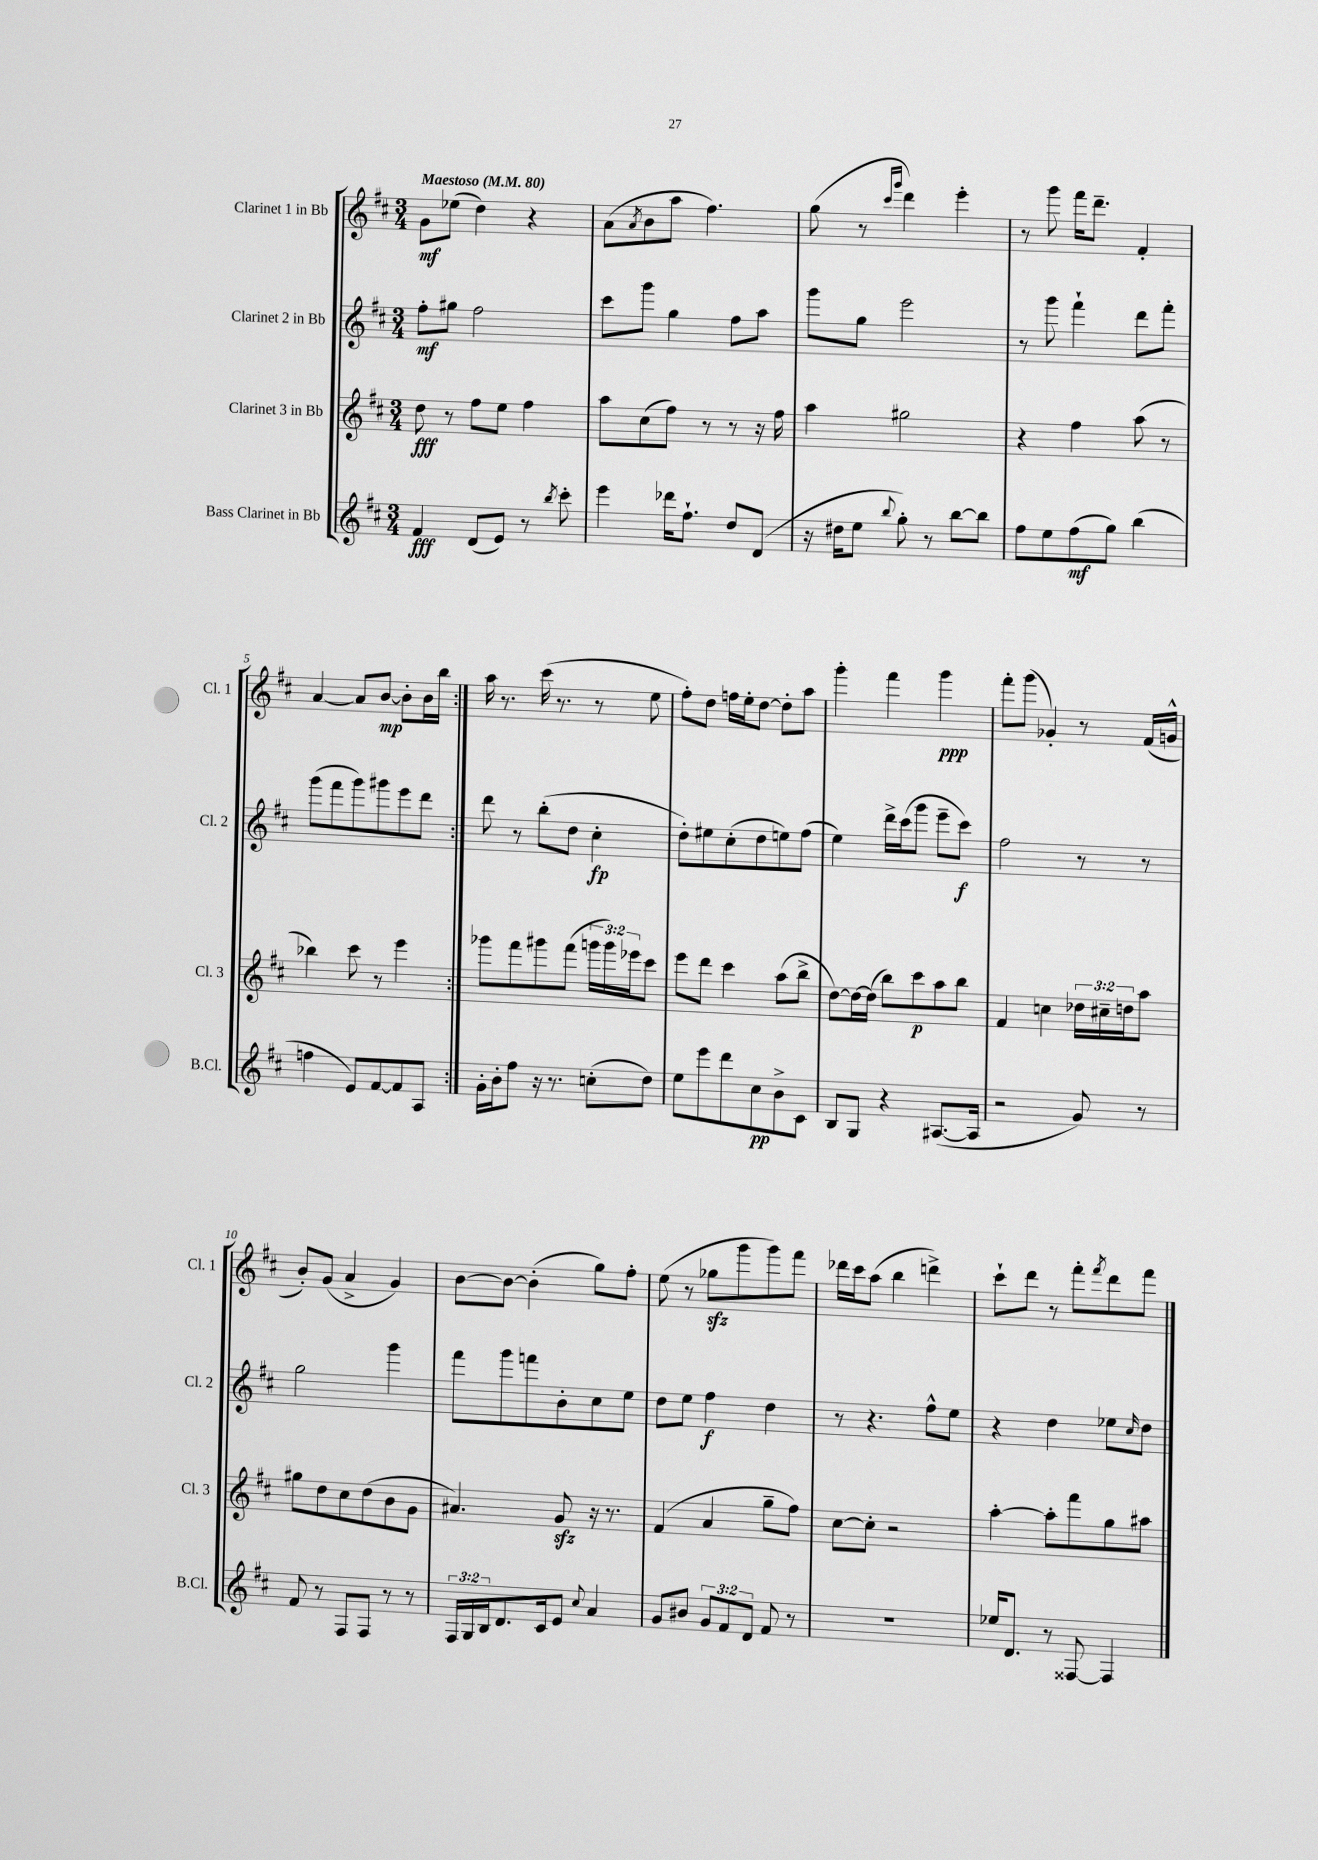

**kern	**kern	**kern	**kern
*staff4	*staff3	*staff2	*staff1
*clefG2	*clefG2	*clefG2	*clefG2
*k[f#c#]	*k[f#c#]	*k[f#c#]	*k[f#c#]
*M3/4	*M3/4	*M3/4	*M3/4
*MM80	*MM80	*MM80	*MM80
4f#	8dd	8ff#'	8g
.	8r	8gg#	(8ee-
(8d	8ff#	2ff#	4dd)
8e)	8ee	.	.
8r	4ff#	.	4r
8qbb	.	.	.
8ccc#'	.	.	.
=	=	=	=
4eee	8aa	8ccc#	(8a
.	.	.	8qa
.	(8cc#	8ggg	8b
16ddd-	8ff#)	4gg	8aa
8.ff#`	.	.	.
.	8r	.	4.ff#)
8dd	8r	8ff#	.
(8d	16r	8aa	.
.	16ff#	.	.
=	=	=	=
16r	4aa	8ggg	(8gg
16dd#	.	.	.
8ee	.	8gg	8r
.	.	.	16qqccc#
8qqbb	.	.	16qqggg
8gg')	2gg#	2eee	4ddd)
8r	.	.	.
[8bb	.	.	4eee'
8bb]	.	.	.
=	=	=	=
8ff#	4r	8r	8r
8ee	.	8ggg	8ggg
(8ff#	4ff#	4fff#`	16fff#
.	.	.	8.ddd~
8gg)	.	.	.
(4bb	(8aa	8ddd	4f#'
.	8r	8fff#'	.
=	=	=	=
4ff	4bb-)	(8ggg	[4a
.	.	8fff#	.
8e)	8ccc#	8ggg)	8a]
[8f#	8r	8ggg#	[8b
8f#]	4eee	8eee	8b']
8A	.	8ddd	16b
.	.	.	16bb
=:|!	=:|!	=:|!	=:|!
16g'	8ggg-	8ddd	16aa
16b'	.	.	8.r
8ff#	8fff#	8r	.
16r	8ggg#	(8bb'	(16ccc#
8.r	.	.	8.r
.	(8fff#	8dd	.
(8cc'	24ggg	4cc#'	8r
.	24ggg)	.	.
.	24eee-	.	.
8dd)	8ccc#	.	8ee
=	=	=	=
8ee	8eee	8dd')	8ff#')
8eee	8ddd	8ee#	8dd
8ddd	4ccc#	(8cc#'	16ff
.	.	.	16ee'
8cc#	.	8dd	[8dd
8b^	(8aa	8ee)	8dd']
8c#	8bb^	(8ff#	8aa
=	=	=	=
8B	[8dd)	4ee)	4ggg'
8G	16dd_	.	.
.	(16dd]	.	.
4r	8bb)	16ddd^	4fff#
.	.	(16ccc#	.
.	8ccc#	8ggg	.
([8.A#	8aa	8eee~	4ggg
.	8bb	8ccc#)	.
16A#]	.	.	.
=	=	=	=
2r	4f#	2ff#	8fff#'
.	.	.	(8ggg
.	4cc	.	4g-')
8g)	24dd-	8r	8r
.	24cc#~	.	.
.	24dd	.	.
8r	8aa	8r	(16f#
.	.	.	16g^^
=	=	=	=
8f#	8gg#	2gg	8b')
8r	8dd	.	(8g
8F#	8cc#	.	4a^
8F#	(8dd	.	.
8r	8b	4ggg	4g)
8r	8g	.	.
=	=	=	=
24F#	4.a#)	8fff#	[8b
24G	.	.	.
24B	.	.	.
8.d	.	8ggg	8b_
.	.	8fff	(4b']
16c#	.	.	.
8e	8g	8b'	.
8qqcc#	.	.	.
4a	16r	8cc#	8gg)
.	8.r	.	.
.	.	8ee	8ff#'
=	=	=	=
8g	(4f#	8dd	(8ee
8b#	.	8ee	8r
12g	4a	4ff#	8gg-
12f#	.	.	.
.	.	.	8ggg
12d	.	.	.
8f#	8gg~	4dd	8ggg)
8r	8ff#)	.	8fff#
=	=	=	=
2.r	[8cc#	8r	16ddd-
.	.	.	16ccc#
.	8cc#']	4.r	(8aa
.	2r	.	4bb
.	.	8ff#^^	4ddd^)
.	.	8ee	.
=	=	=	=
16ee-	[4aa'	4r	8ccc#`
8.d	.	.	.
.	.	.	8ddd
8r	8aa']	4dd	8r
[8F##	8fff#	.	8fff#'
.	.	.	8qfff#
4F##]	8gg	8ee-	8ddd
.	.	16qqcc#	.
.	8aa#	8dd	8fff#
==	==	==	==
*-	*-	*-	*-
